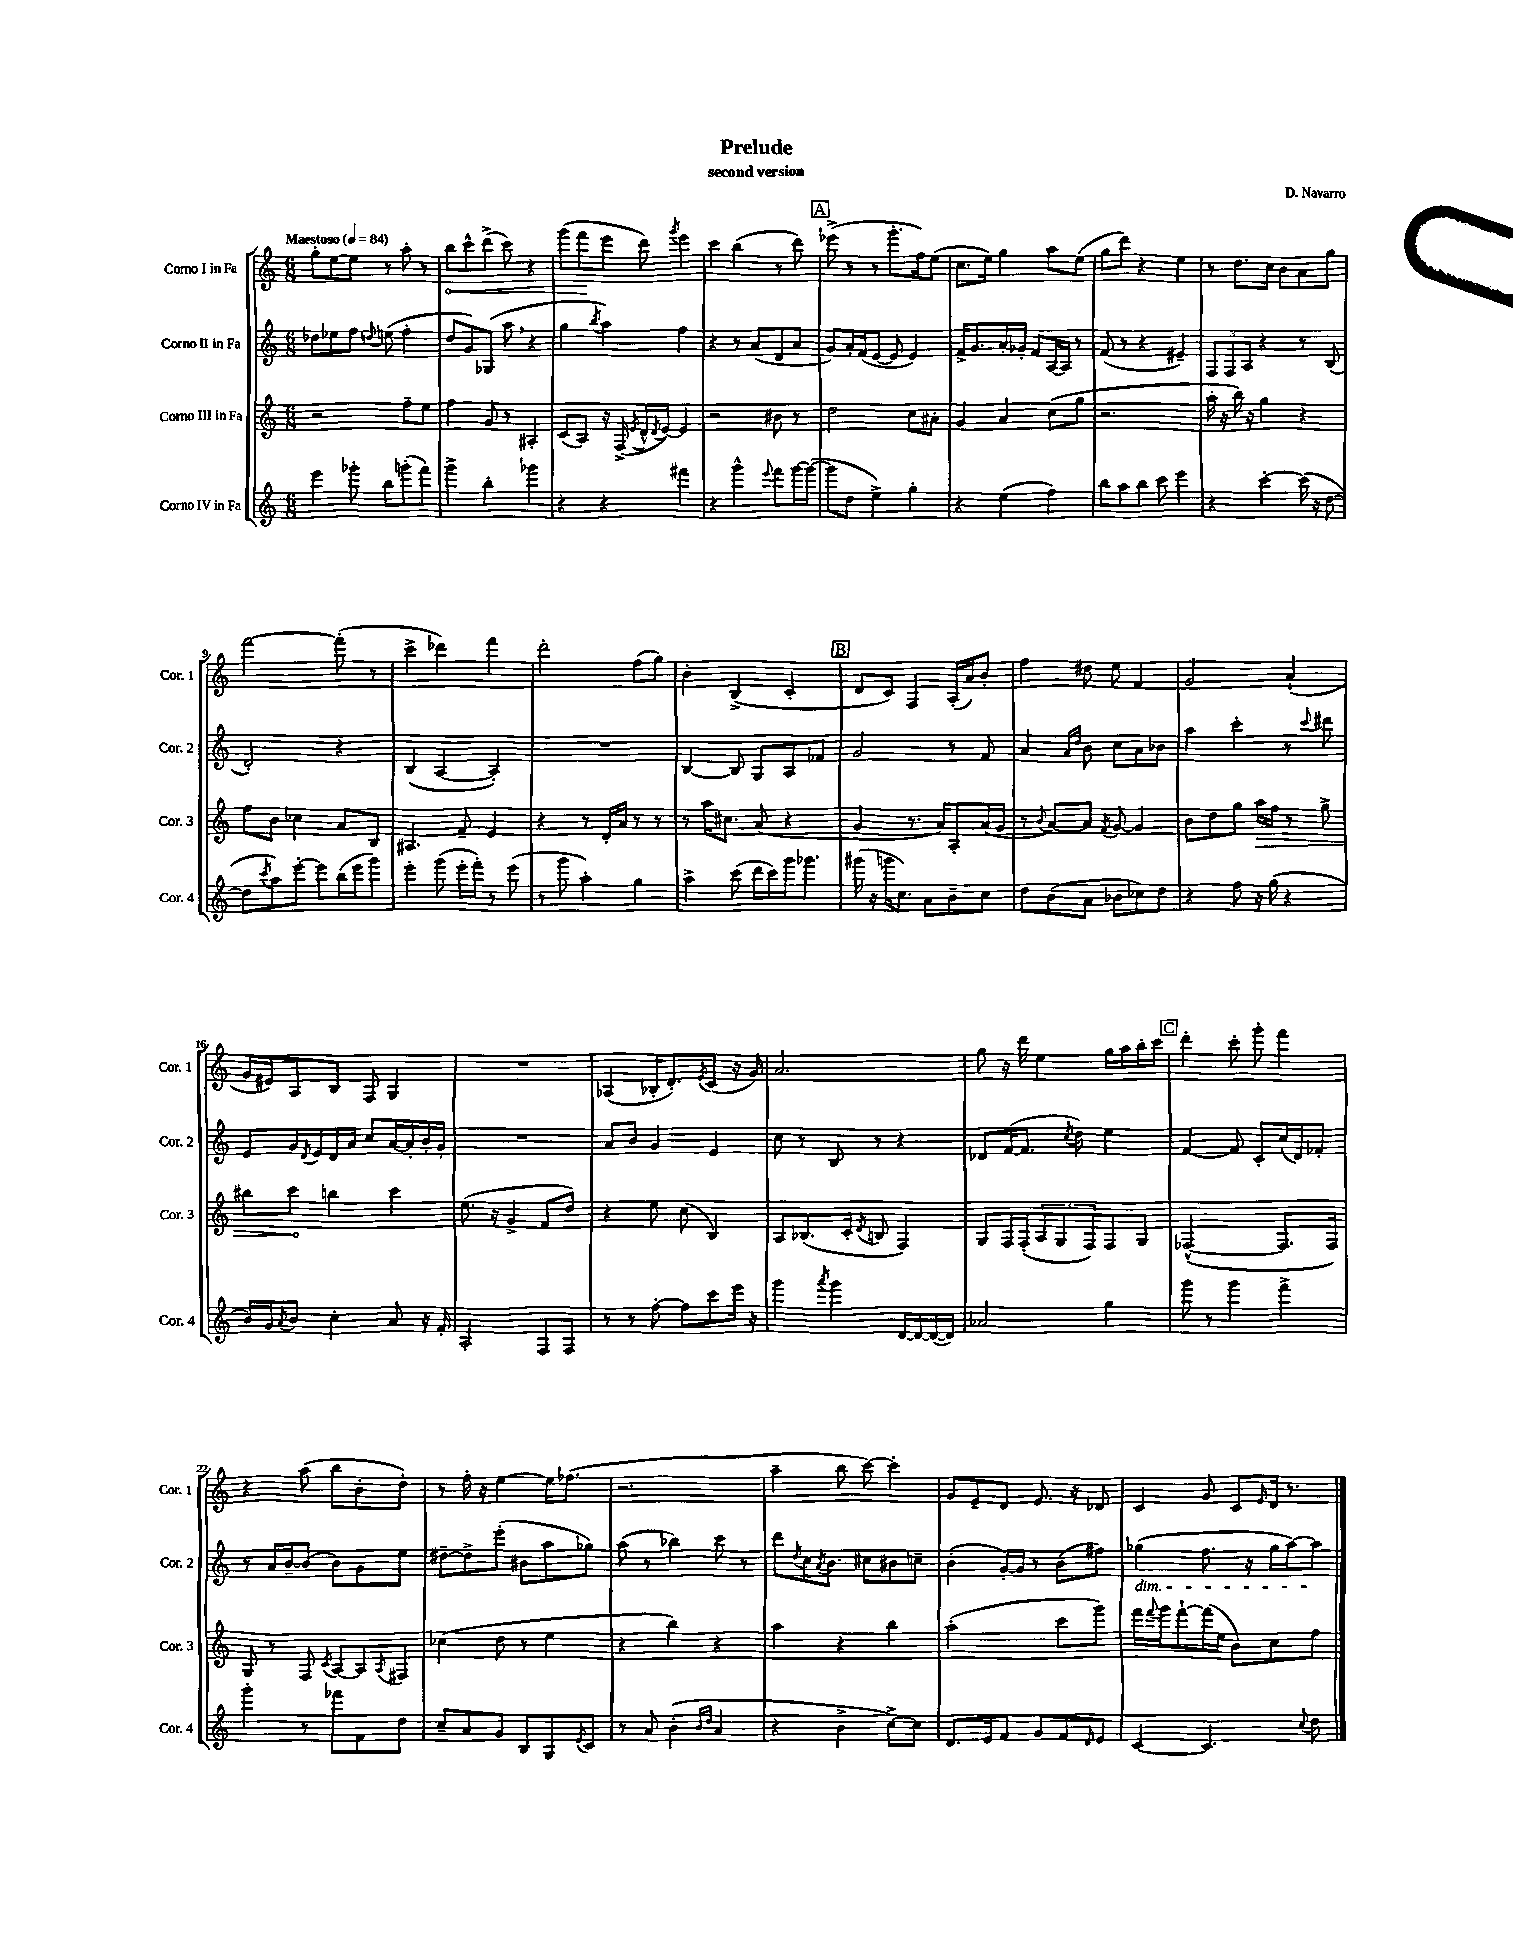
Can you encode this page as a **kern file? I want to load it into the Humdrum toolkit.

**kern	**kern	**kern	**kern
*staff4	*staff3	*staff2	*staff1
*clefG2	*clefG2	*clefG2	*clefG2
*k[]	*k[]	*k[]	*k[]
*M6/8	*M6/8	*M6/8	*M6/8
*MM84	*MM84	*MM84	*MM84
4eee	2r	8dd-	8gg'
.	.	8ee-	[8ee
8ggg-'	.	8ff	8ee]
.	.	8qqdd	.
8bb	.	(8ee	8r
(8ggg'	8ff~	4ff'	8aa'
8fff)	8ee	.	8r
=	=	=	=
4ggg^	4ff	8dd	8bb
.	.	8g)	8ccc^^
4bb'	8g	(8G-	(8ddd^
.	8r	8aa	8ccc)
4ggg-	4A#'	4r	4r
=	=	=	=
4r	(8c	4gg	(8ggg
.	8A)	.	8fff
.	.	8qbb	.
4r	16r	4aa)	8eee
.	(16F^	.	.
.	8qe	.	.
.	16d^^	.	8ddd)
.	8qd	.	.
.	[16e)	.	.
.	.	.	8qggg
4fff#	4e]	4ff	4eee
=	=	=	=
4r	2r	4r	4ccc
4ggg^^	.	8r	(4bb
.	.	(8a	.
8qqeee	.	.	.
8fff	8b#	8d	8r
[16ggg	8r	8a	8ddd)
(16ggg_	.	.	.
=	=	=	=
8ggg]	2dd	8g)	(8eee-^
8dd	.	16a'	8r
.	.	(16f	.
4ee^)	.	[8e	8r
.	.	8e]	8.ggg'
4gg'	8cc	4e)	.
.	.	.	16ff)
.	8a#'	.	(8ee
=	=	=	=
4r	4g	16f^	8.cc
.	.	8.g	.
.	.	.	16ee)
(4ee	4a	16a'	4gg
.	.	16g-'	.
.	.	8f	.
4ff)	(8cc	[16A	8aa
.	.	16A]	.
.	8gg	8r	(8ee
=	=	=	=
8bb	2.r	(8f	8gg
8aa	.	8r	8ddd)
8bb	.	4r	4r
8ccc	.	.	.
4eee	.	4e#~)	4ee
=	=	=	=
4r	16aa'	12F	8r
.	16r	.	.
.	.	12F	.
.	16bb)	.	8.dd
.	.	12A	.
.	16r	.	.
[4ccc'	4gg	4r	.
.	.	.	16cc
.	.	.	8b
(16ccc]	4r	8r	8a
16r	.	.	.
[8dd	.	(8B	8gg
=	=	=	=
8dd]	8ff	2d')	[2fff
8qccc	.	.	.
8aa)	8b	.	.
[8eee'	4cc-	.	.
8eee]	.	.	.
(16bb	8a	4r	(8fff']
16eee	.	.	.
8ggg)	8B	.	8r
=	=	=	=
4eee'	4.A#	(4B	4ccc^
(8ggg	.	[4A	4ddd-)
16eee'	8f~	.	.
16fff')	.	.	.
8r	4e	4A'])	4fff
(8eee	.	.	.
=	=	=	=
8r	4r	2.r	2ddd'
8ggg	.	.	.
4aa')	8r	.	.
.	16d'	.	.
.	16a	.	.
4gg	8r	.	(8ff
.	8r	.	8gg)
=	=	=	=
4aa^	8r	[4B	4b'
.	16aa	.	.
.	8.cc#	.	.
(8ccc	.	8B]	(4B^
16ddd	(8a	8G	.
16ccc)	.	.	.
16ggg	4r	8A	4c'
8.ggg-	.	.	.
.	.	8f-	.
=	=	=	=
(16ggg#	4g	2g	8d
16r	.	.	.
16ggg	.	.	8c)
8.cc)	.	.	.
.	8.r	.	4F
8a	.	.	.
.	16a)	.	.
8b~	8A'	8r	(16A'
.	.	.	16a)
8cc	(16a	8f	8b'
.	16g	.	.
=	=	=	=
8dd	8r	4a	4ff
.	8qqb	.	.
(8b	[8a)	.	.
.	.	16qqa	.
.	.	16qqdd	.
8a	8a]	8b	8dd#
.	8qf	.	.
8b-	[8g	8cc	8ee
8cc-)	4g]	8a	4f
8dd	.	8b-	.
=	=	=	=
4r	8b	4aa	2g
.	8dd	.	.
8ff	8gg	4ccc'	.
16r	16aa	.	.
(16gg	16ff	.	.
4r	8r	8r	(4a`
.	.	8qqccc	.
.	8gg^	8ddd#	.
=	=	=	=
16b)	8bb#	8e	16g
16g	.	.	16e#)
8qa	.	.	.
8b	8ccc	16g	8A
.	.	8qd	.
.	.	16e	.
4cc'	4bb	16d	8B
.	.	16a	.
.	.	8cc	8F
8a	4ccc	[16a	4G
.	.	16a']	.
16r	.	16b'	.
16f'	.	16g'	.
=	=	=	=
2A'	(8.ee	2.r	2.r
.	16r	.	.
.	4g^	.	.
8F	8f	.	.
8F	8dd)	.	.
=	=	=	=
8r	4r	8a	(4A-
8r	.	8b	.
[8ff'	8ee	4g	16B-'
.	.	.	8.d')
8ff]	(8cc	.	.
.	.	.	8qe
8ccc	4B)	4e	(8c
16eee	.	.	16r
16r	.	.	16g)
=	=	=	=
4ggg	8A	8cc	2.a
.	(8.B-	8r	.
8qaaa	.	.	.
4ggg	.	8B	.
.	16c'	.	.
.	8qd	.	.
.	8B	8r	.
[16d	4F)	4r	.
16d_	.	.	.
(16d_	.	.	.
16d])	.	.	.
=	=	=	=
2a-	8G	8d-	8gg
.	16F	([16f	16r
.	(16F'	8.f]	16ddd
.	12A	.	4ee
.	12G	.	.
.	.	8qcc	.
.	.	8dd)	.
.	12F)	.	.
4gg	8F	4ee	16gg
.	.	.	16aa
.	8G	.	16bb'
.	.	.	16ccc
=	=	=	=
8ggg	([2F-^^	[4f	4ddd'
8r	.	.	.
4ggg	.	8f]	8ccc'
.	.	8c'	8ggg'
4fff^	8.F-]	(16cc	4fff
.	.	16d)	.
.	.	8f-'	.
.	16F-)	.	.
=	=	=	=
4ggg'	8G	8r	4r
.	8r	16a	.
.	.	[16b~	.
8r	8F	(8b]	(8aa
.	8qc	.	.
8fff-	[8A	8b)	8bb
8f	8A]	8g	8b'
.	8qA	.	.
8dd	8F#	8ee	8dd')
=	=	=	=
8cc~	(4cc-	[8dd#~	8r
8a	.	8dd#^]	16ff'
.	.	.	16r
8g	8dd	(8eee'	[4ee
8B	8r	8b#	.
8G	4ee	8aa	16ee]
.	.	.	(8.ff-
8qe	.	.	.
8c	.	8gg-)	.
=	=	=	=
8r	4r	(8aa	2.r
8a	.	8r	.
(4b'	4bb)	4bb-)	.
16qqb	.	.	.
16qqdd	.	.	.
4a	4r	8ccc	.
.	.	8r	.
=	=	=	=
4r	4aa	8ddd	4aa~
.	.	8qdd	.
.	.	16cc	.
.	.	8qa	.
.	.	8.b	.
4b^	4r	.	8bb
.	.	8cc#	[8ccc)
[8cc^)	4bb	8b#	4ccc']
8cc]	.	8cc~	.
=	=	=	=
8.d	(2aa'	(4b'	8g
.	.	.	8e~
16e	.	.	.
8f	.	[16g')	8d
.	.	16g]	.
8g	.	8r	8.e
8f	8ccc	(8b	.
.	.	.	16r
16qqd	.	.	.
8e	8ggg)	8ff#)	8d-
=	=	=	=
[4c	16fff	(4gg-	4c
.	8qqfff	.	.
.	16ggg	.	.
.	[8fff`	.	.
4.c]	(16fff]	8.ff	8g
.	16ee	.	.
.	8b)	.	8c
.	.	16r	.
.	.	.	16qqe
.	8cc	16gg-	16d
.	.	[16aa)	8.r
8qqcc	.	.	.
8dd	8ff	8aa]	.
==	==	==	==
*-	*-	*-	*-
